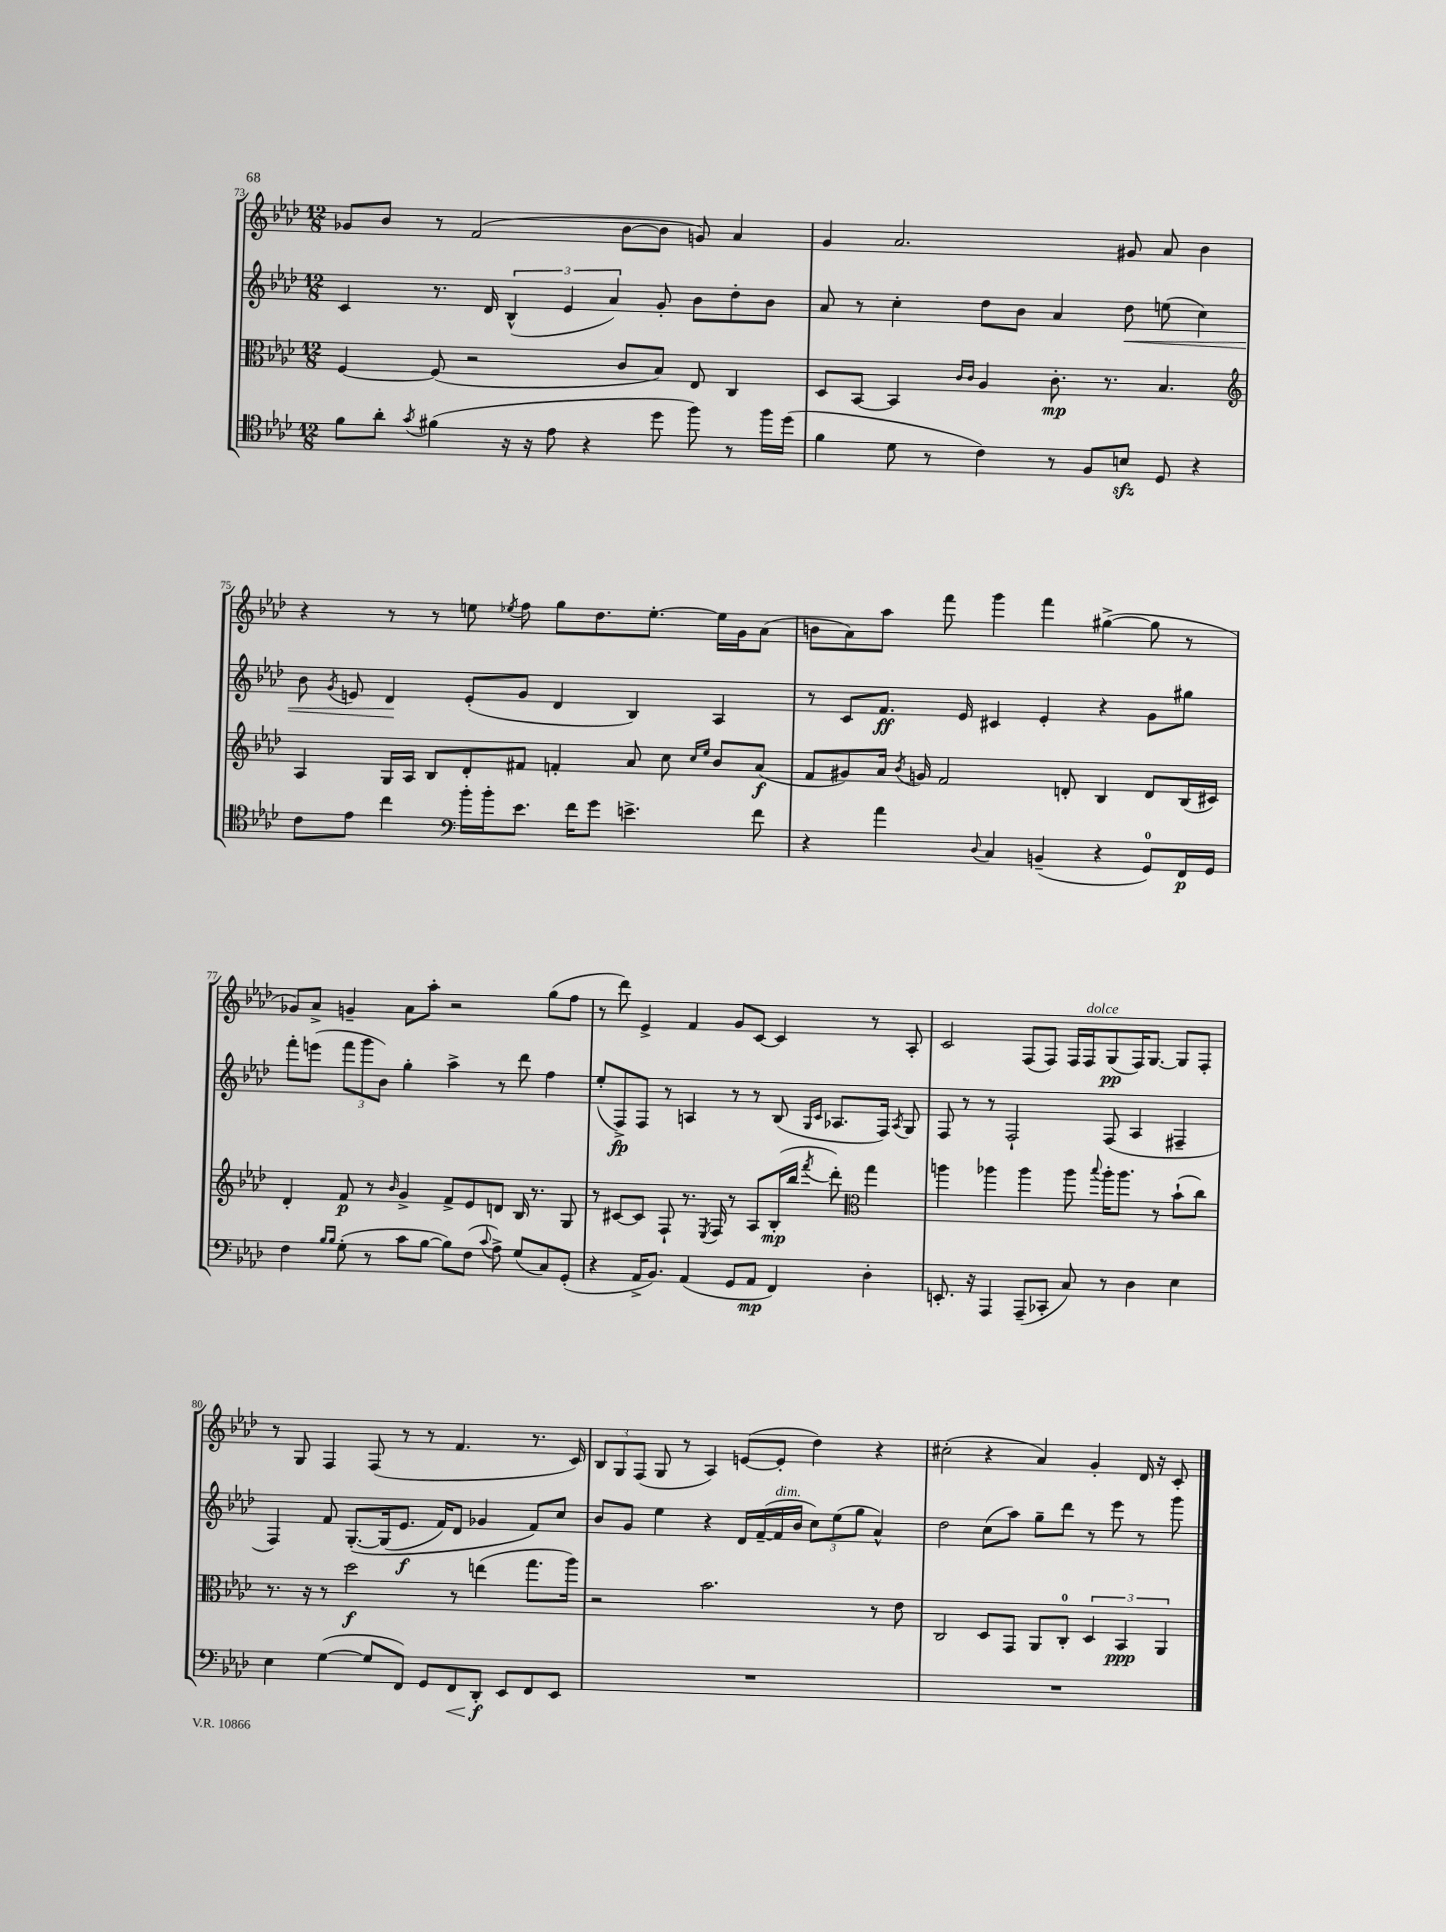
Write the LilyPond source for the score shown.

<<
\new StaffGroup <<
\new Staff = "s0" {
    \clef treble \key aes \major \numericTimeSignature \time 12/8
    \autoBeamOff ges'8[ bes'8] r8 f'2( bes'8[~ bes'8] g'8) aes'4 |
    g'4 aes'2. gis'8 aes'8 bes'4 |
    r4 r8 r8 e''8 \acciaccatura { ees''8 } f''8 g''8[ des''8. ees''8.]~-. ees''16[ g'16 aes'8]( |
    b'8[ aes'8) aes''8] f'''8 g'''4 f'''4 gis''4~->( gis''8 r8 |
    ges'8[) aes'8]-> g'4-- aes'8[ aes''8]-. r2 g''8[( f''8] |
    r8 des'''8) ees'4-> f'4 g'8[ c'8]~ c'4 r8 aes8-. |
    c'2 f8[( f8]) f16[ f16^\markup { \italic "dolce" } g8\pp( f16) g8.]~ g8[ f8]-. |
    r8 g8 f4 f8( r8 r8 f'4. r8. c'16) |
    \tuplet 3/2 { bes8[ g8 f8]( } g8 r8 aes4) e'8[~( e'8]-. des''4) r4 |
    cis''2-.( r4 aes'4) g'4-. des'16 r16 c'8-. \bar "|." |
}
\new Staff = "s1" {
    \clef treble \key aes \major \numericTimeSignature \time 12/8
    \autoBeamOff c'4 r8. des'16 \tuplet 3/2 { bes4-^( ees'4 aes'4) } g'8-. bes'8[ des''8-. bes'8] |
    aes'8 r8 c''4-. des''8[ bes'8] aes'4 des''8\< e''8( c''4) |
    bes'8 \acciaccatura { g'8 } e'8 des'4\! e'8[-.( g'8] des'4 bes4) aes4 |
    r8 c'8[ f'8.]\ff ees'16 cis'4 ees'4-. r4 g'8[ gis''8] |
    f'''8[-. e'''8]( \tuplet 3/2 { f'''8[ g'''8 bes'8]) } g''4-. aes''4-> r8 des'''8 f''4 |
    ees''8[-.( f8->\fp) f8] r8 a4 r8 r8 bes8( \grace { g16[ c'16] } aes8.[ f16]) \acciaccatura { aes8 } g8 |
    f8 r8 r8 f2-! f8( aes4 fis4-- |
    f4) f'8 g8.[~-.\( g16( ees'8.]\f f'16[) des'8] ges'4 f'8[\) c''8] |
    bes'8[ g'8] ees''4 r4 des'16[ f'16~--( f'16^\markup { \italic "dim." } bes'16] \tuplet 3/2 { c''8[) ees''8( g''8] } aes'4-^) |
    des''2 c''8[( aes''8]) g''8[-- des'''8] r8 ees'''8 r8 g'''8 \bar "|." |
}
\new Staff = "s2" {
    \clef alto \key aes \major \numericTimeSignature \time 12/8
    \autoBeamOff f4~ f8( r2 c'8[ bes8]) ees8 c4 |
    des8[ bes,8]~ bes,4 \grace { c'16[ c'16] } aes4 c'8.-.\mp r8. bes4. |
    \clef treble aes4 g16[ aes16] bes8[ des'8-. fis'8] f'4-. aes'8 c''8 \grace { c''16[ ees''16] } bes'8[ aes'8]\f( |
    f'8[ gis'8) aes'16] \acciaccatura { bes'8 } g'16 f'2 d'8-. bes4 d'8[ bes16( cis'16]) |
    des'4-. f'8\p r8 \grace { bes'16 } g'4-> f'8[-> ees'8 d'8] bes16 r8. g8 |
    r8 cis'8[~ cis'8] f8-! r8. \acciaccatura { ees8 } f16 r8 aes8[ bes16-.\mp( bes''16] \acciaccatura { f'''8 } des'''8-.) \clef alto g''4 |
    a''4 aes''4 aes''4 aes''8 \appoggiatura { bes''8 } aes''16[-. aes''8.] r8 bes'8[-!( c''8]) |
    r8. r16 r8 des''2\f r8 e''4( g''8.[ aes''16]) |
    r2 bes'2. r8 ees'8 |
    c2 des8[ g,8] aes,8[ c8]-0-. \tuplet 3/2 { des4 bes,4\ppp aes,4 } \bar "|." |
}
\new Staff = "s3" {
    \clef tenor \key aes \major \numericTimeSignature \time 12/8
    \autoBeamOff f'8[ aes'8]-. \acciaccatura { g'8 } fis'4( r16 r16 ees'8 r4 des''8 f''8) r8 f''16[ des''16]( |
    f'4 des'8 r8 c'4) r8 f8[ b8]\sfz des8 r4 |
    c'8[ ees'8] c''4 \clef bass bes'16[-. bes'16-. ees'8.] f'16[ g'8] e'4.-> f'8 |
    r4 aes'4 \appoggiatura { des8 } c4 b,4--( r4 g,8[-0) f,16\p g,16] |
    f4 \grace { bes16[ bes16] } g8-.( r8 c'8[ bes8]~ bes8[) f8]( \appoggiatura { c'8 } aes8->) g8[( c8) g,8]-.( |
    r4 aes,16[-> bes,8.]) aes,4( g,8[ aes,8]\mp f,4) des4-. |
    e,8.-. r16 aes,,4 aes,,8[--( ces,8]-. c8) r8 des4 ees4 |
    ees4 g4~( g8[ f,8]) g,8[ f,8\< des,8]-.\f\! ees,8[ f,8 ees,8] |
    R1. |
    R1. \bar "|." |
}
>>
>>
\layout { \context { \Score currentBarNumber = #73 } }
